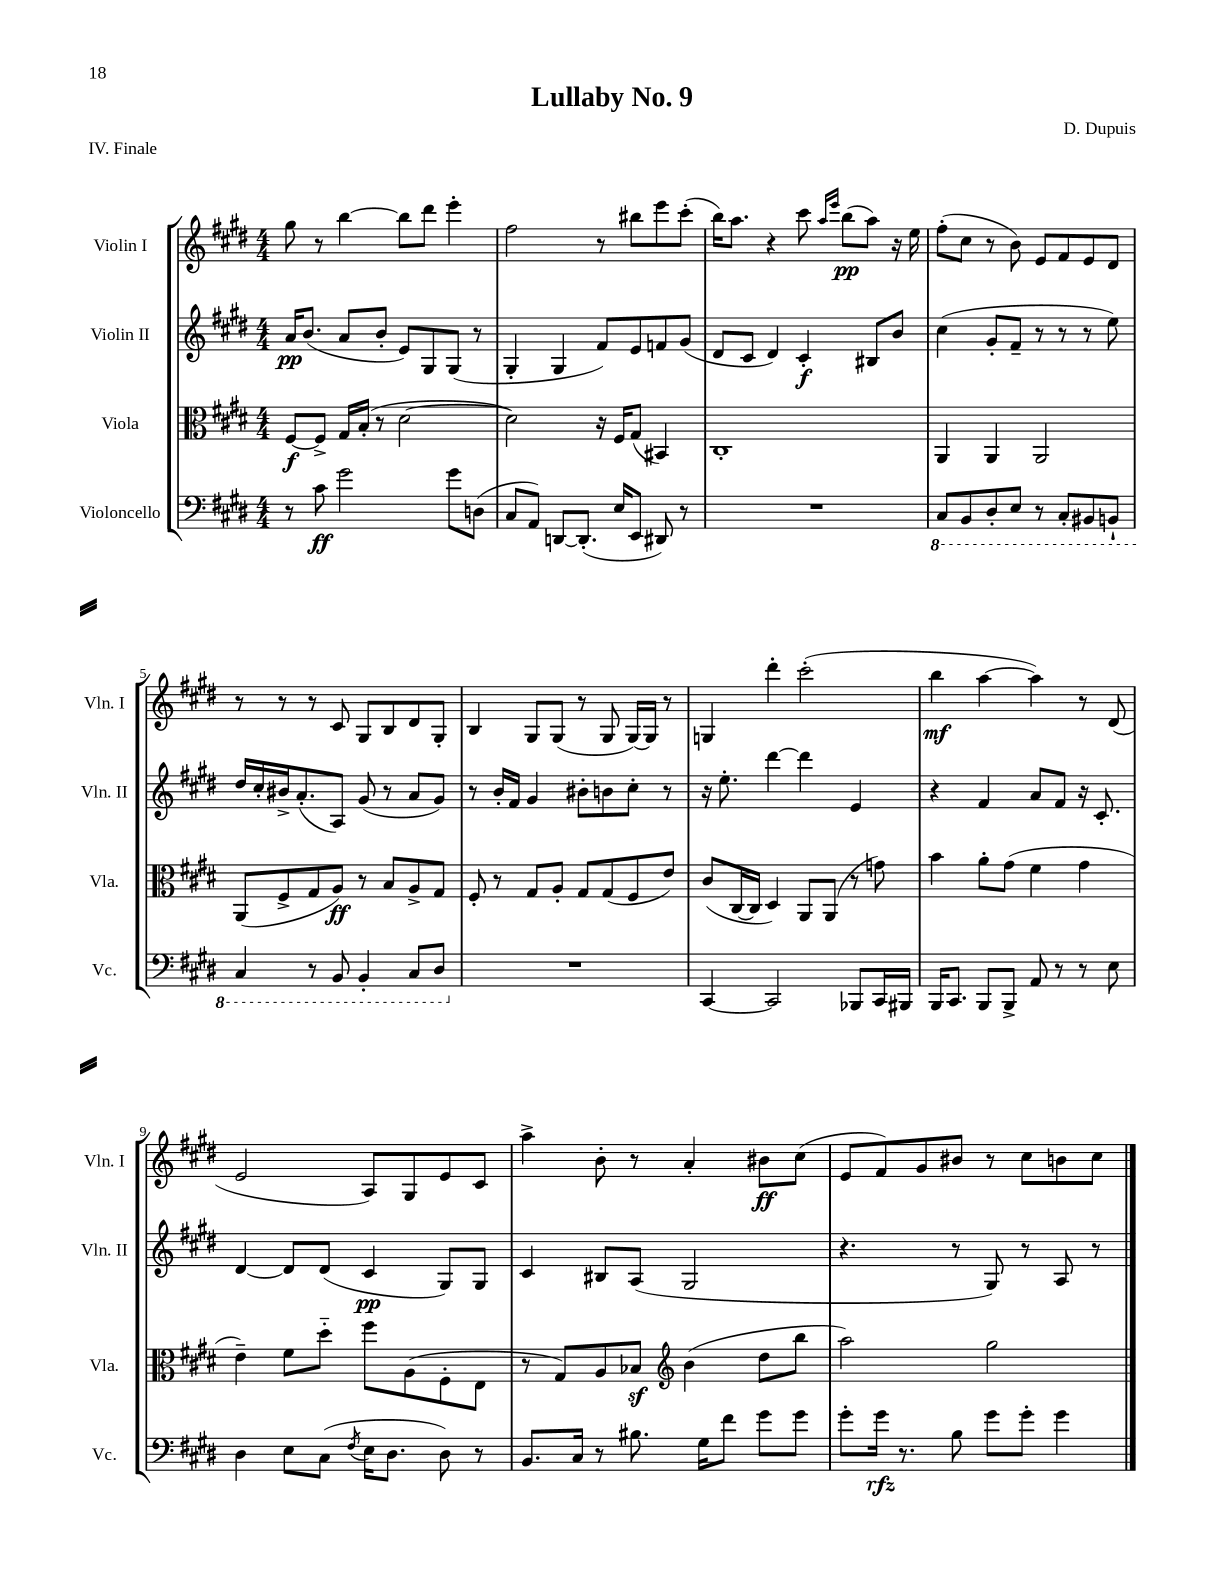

**kern	**dynam	**kern	**dynam	**kern	**dynam	**kern	**dynam
*part4	*part4	*part3	*part3	*part2	*part2	*part1	*part1
*staff4	*staff4	*staff3	*staff3	*staff2	*staff2	*staff1	*staff1
*I"Violoncello	*	*I"Viola	*	*I"Violin II	*	*I"Violin I	*
*I'Vc.	*	*I'Vla.	*	*I'Vln. II	*	*I'Vln. I	*
*clefF4	*	*clefC3	*	*clefG2	*	*clefG2	*
*k[f#c#g#d#]	*	*k[f#c#g#d#]	*	*k[f#c#g#d#]	*	*k[f#c#g#d#]	*
*M4/4	*	*M4/4	*	*M4/4	*	*M4/4	*
=1	=1	=1	=1	=1	=1	=1	=1
8r	.	[8F#/L	f	16a/KL	pp	8gg#\	.
.	.	.	.	(8.b/J	.	.	.
8c#\	ff	8F#^/J]	.	.	.	8r	.
2g#\	.	16G#/LL	.	8a/L	.	[4bb\	.
.	.	(16B'/JJ	.	.	.	.	.
.	.	8r	.	8b'/J	.	.	.
.	.	[2d#\	.	8e/L)	.	8bb\L]	.
.	.	.	.	8G#/	.	8ddd#\J	.
8g#\L	.	.	.	(8G#/J	.	4eee'\	.
(8Dn\J	.	.	.	8r	.	.	.
=2	=2	=2	=2	=2	=2	=2	=2
8C#/L	.	2d#\])	.	4G#'/	.	2ff#\	.
8AA/J)	.	.	.	.	.	.	.
[8DDn/L	.	.	.	4G#/	.	.	.
(8.DD'/J]	.	.	.	.	.	.	.
.	.	16r	.	8f#/L)	.	8r	.
16E/KL	.	16F#/KL	.	.	.	.	.
8EE/J	.	(8G#/J	.	8e/	.	8bb#X\L	.
8DD#X/)	.	4BB#X/)	.	8fn/	.	8eee\	.
8r	.	.	.	(8g#/J	.	(8ccc#'\J	.
=3	=3	=3	=3	=3	=3	=3	=3
1r	.	1C#'	.	8d#/L	.	16bb\KL)	.
.	.	.	.	.	.	8.aa\J	.
.	.	.	.	8c#/J	.	.	.
.	.	.	.	4d#/)	.	4r	.
.	.	.	.	4c#'/	f	8ccc#\	.
.	.	.	.	.	.	16qqaa/LL	.
.	.	.	.	.	.	16qqeee/JJ	.
.	.	.	.	.	.	(8bb\L	pp
.	.	.	.	8B#X/L	.	8aa\J)	.
.	.	.	.	8b/J	.	16r	.
.	.	.	.	.	.	16ee\	.
=4	=4	=4	=4	=4	=4	=4	=4
*8ba	*	*	*	*	*	*	*
8CC#/L	.	4AA/	.	(4cc#\	.	(8ff#'\L	.
8BBB/	.	.	.	.	.	8cc#\J	.
8DD#'/	.	4AA/	.	8g#'/L	.	8r	.
8EE/J	.	.	.	8f#~/J	.	8b\)	.
8r	.	2AA/	.	8r	.	8e/L	.
8CC#'/L	.	.	.	8r	.	8f#/	.
8BBB#X/	.	.	.	8r	.	8e/	.
8BBBn`/J	.	.	.	8ee\)	.	8d#/J	.
!!LO:LB:g=z
=5	=5	=5	=5	=5	=5	=5	=5
4CC#/	.	(8AA/L	.	16dd#/LL	.	8r	.
.	.	.	.	16cc#'/	.	.	.
.	.	8F#^/	.	16b#X^/J	.	8r	.
.	.	.	.	(8.a'/	.	.	.
8r	.	8G#/	.	.	.	8r	.
8BBB/	.	8A/J)	ff	8A/J)	.	8c#/	.
4BBB'/	.	8r	.	(8g#/	.	8G#/L	.
.	.	8B/L	.	8r	.	8B/	.
8CC#/L	.	8A^/	.	8a/L	.	8d#/	.
8DD#/J	.	8G#/J	.	8g#/J)	.	8G#'/J	.
=6	=6	=6	=6	=6	=6	=6	=6
*X8ba	*	*	*	*	*	*	*
1r	.	8F#'/	.	8r	.	4B/	.
.	.	8r	.	16b'/LL	.	.	.
.	.	.	.	16f#/JJ	.	.	.
.	.	8G#/L	.	4g#/	.	8G#/L	.
.	.	8A'/J	.	.	.	(8G#/J	.
.	.	8G#/L	.	8b#X'\L	.	8r	.
.	.	(8G#/	.	8bn\	.	8G#/	.
.	.	8F#/	.	8cc#'\J	.	[16G#/LL)	.
.	.	.	.	.	.	16G#/JJ]	.
.	.	8e/J)	.	8r	.	8r	.
=7	=7	=7	=7	=7	=7	=7	=7
[4CC#/	.	(8c#/L	.	16r	.	4Gn/	.
.	.	.	.	8.ee'\	.	.	.
.	.	[16C#/L	.	.	.	.	.
.	.	16C#/JJ]	.	.	.	.	.
2CC#/]	.	4D#/)	.	[4ddd#\	.	4ddd#'\	.
.	.	8AA/L	.	4ddd#\]	.	(2ccc#'\	.
.	.	(8AA/J	.	.	.	.	.
8BBB-X/L	.	8r	.	4e/	.	.	.
16CC#/L	.	8gn\)	.	.	.	.	.
16BBB#X/JJ	.	.	.	.	.	.	.
=8	=8	=8	=8	=8	=8	=8	=8
16BBB/KL	.	4b\	.	4r	.	4bb\	mf
8.CC#/J	.	.	.	.	.	.	.
8BBB/L	.	8a'\L	.	4f#/	.	[4aa\	.
8BBB^/J	.	(8g#\J	.	.	.	.	.
8AA/	.	4f#\	.	8a/L	.	4aa\])	.
8r	.	.	.	8f#/J	.	.	.
8r	.	4g#\	.	16r	.	8r	.
.	.	.	.	8.c#'/	.	.	.
8E\	.	.	.	.	.	(8d#/	.
!!LO:LB:g=z
=9	=9	=9	=9	=9	=9	=9	=9
4D#\	.	4e~\)	.	[4d#/	.	2e/	.
8E\L	.	8f#\L	.	8d#/L]	.	.	.
(8C#\J	.	8dd#\J	.	(8d#/J	.	.	.
8qF#/	.	.	.	.	.	.	.
16E\KL	.	8ff#\L	.	4c#/	pp	8A/L)	.
8.D#\J	.	.	.	.	.	.	.
.	.	(8A\	.	.	.	8G#/	.
8D#\)	.	8F#'\	.	8G#/L)	.	8e/	.
8r	.	8E\J	.	8G#/J	.	8c#/J	.
=10	=10	=10	=10	=10	=10	=10	=10
8.BB/L	.	8r	.	4c#/	.	4aa^\	.
.	.	8G#/L)	.	.	.	.	.
16C#/Jk	.	.	.	.	.	.	.
8r	.	8A/	.	8B#X/L	.	8b'\	.
8.B#X\	.	8B-Xz/J	.	(8A/J	.	8r	.
*	*	*clefG2	*	*	*	*	*
.	.	(4b\	.	2G#/	.	4a'/	.
16G#\KL	.	.	.	.	.	.	.
8f#\J	.	.	.	.	.	.	.
8g#\L	.	8dd#\L	.	.	.	8b#X\L	ff
8g#\J	.	8bb\J	.	.	.	(8cc#\J	.
=11	=11	=11	=11	=11	=11	=11	=11
8g#'\L	.	2aa\)	.	4.r	.	8e/L	.
16g#\Jk	rfz	.	.	.	.	8f#/)	.
8.r	.	.	.	.	.	.	.
.	.	.	.	.	.	8g#/	.
8B\	.	.	.	8r	.	8b#X/J	.
8g#\L	.	2gg#\	.	8G#/)	.	8r	.
8g#'\J	.	.	.	8r	.	8cc#\L	.
4g#\	.	.	.	8A/	.	8bn\	.
.	.	.	.	8r	.	8cc#\J	.
==	==	==	==	==	==	==	==
*-	*-	*-	*-	*-	*-	*-	*-
